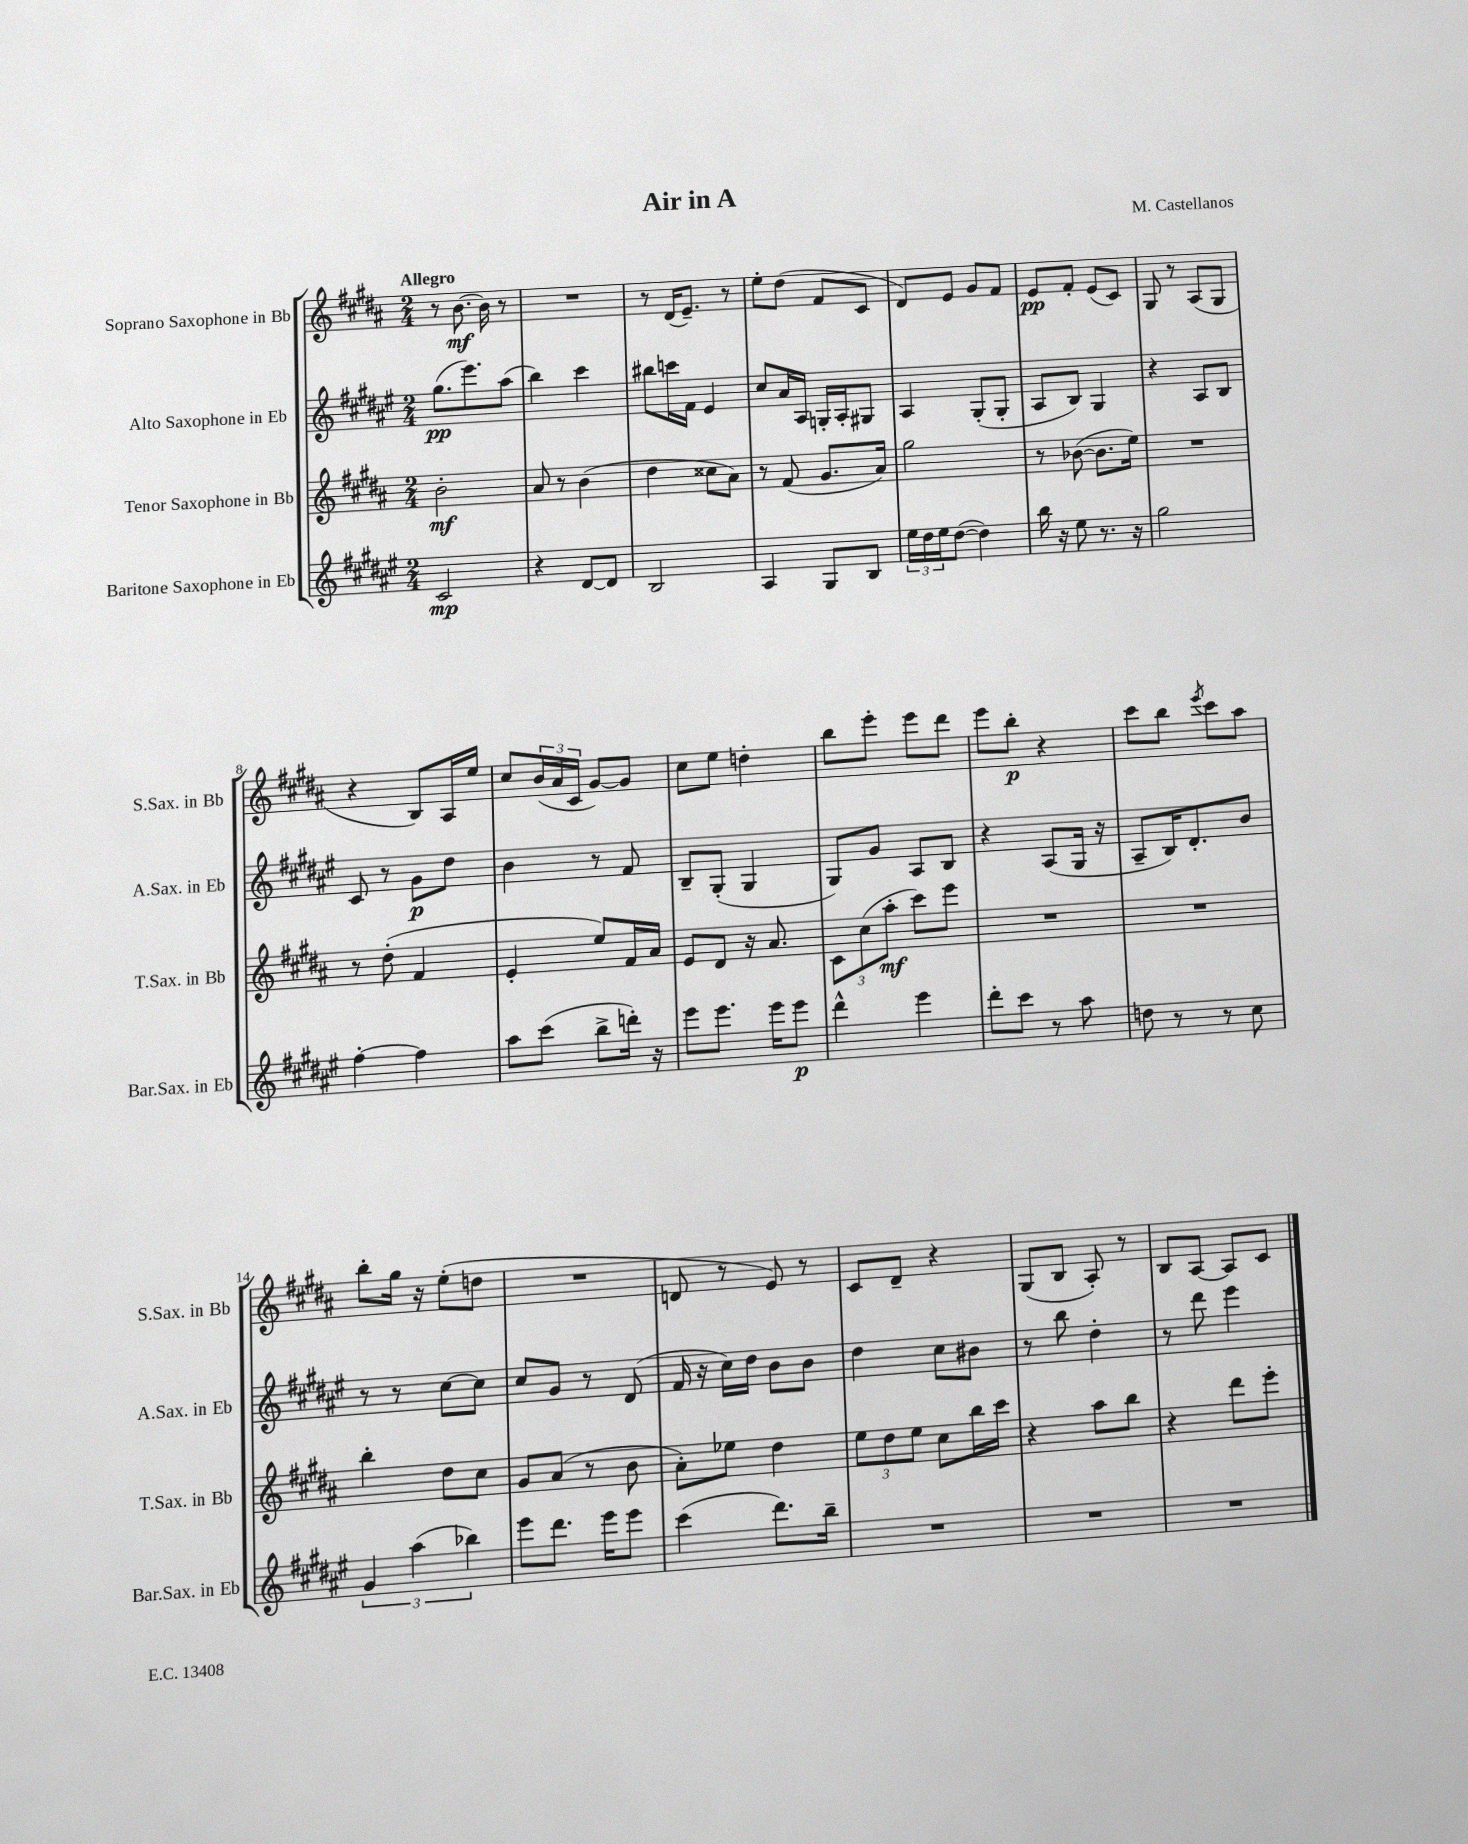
\header { title = "Air in A" composer = "M. Castellanos" }
<<
\new StaffGroup <<
\new Staff = "s0" \with { instrumentName = "Soprano Saxophone in Bb" shortInstrumentName = "S.Sax. in Bb" } {
    \clef treble \key b \major \numericTimeSignature \time 2/4 \tempo "Allegro"
    r8 b'8.~\mf b'16 r8 |
    R2 |
    r8 dis'16( e'8.--) r8 |
    e''8-. dis''8( fis'8 cis'8 |
    dis'8) e'8 gis'8 fis'8 |
    e'8\pp fis'8-. e'8( cis'8) |
    gis8 r8 ais8( gis8 |
    r4 b8) ais16 e''16 |
    cis''8 \tuplet 3/2 { b'16( ais'16 cis'16 } gis'8~) gis'8 |
    cis''8 e''8 d''4-. |
    b''8 e'''8-. e'''8 dis'''8 |
    e'''8 b''8-.\p r4 |
    cis'''8 b''8 \acciaccatura { e'''8 } cis'''8 ais''8 |
    b''8-. gis''16 r16 e''8-.( d''8 |
    R2 |
    d'8 r8 e'8) r8 |
    cis'8 dis'8-- r4 |
    gis8( b8 ais8-.) r8 |
    b8 ais8~ ais8 cis'8 \bar "|." |
}
\new Staff = "s1" \with { instrumentName = "Alto Saxophone in Eb" shortInstrumentName = "A.Sax. in Eb" } {
    \clef treble \key fis \major \numericTimeSignature \time 2/4
    gis''8.\pp( eis'''8.) ais''8( |
    b''4) cis'''4 |
    bis''8 c'''16 fis'16 eis'4 |
    cis''8 ais'16 ais16 g16-. ais16-. gis8 |
    ais4 gis8-.( gis8-. |
    ais8 b8) gis4 |
    r4 ais8 b8 |
    cis'8 r8 gis'8\p dis''8 |
    b'4 r8 fis'8 |
    b8-- gis8-.( gis4 |
    gis8) gis'8 ais8 b8 |
    r4 ais8( gis16 r16 |
    ais8-- b16) dis'8.-. b'8 |
    r8 r8 cis''8~ cis''8 |
    cis''8 gis'8 r8 dis'8( |
    fis'16 r16 cis''16) dis''16 b'8 b'8 |
    dis''4 cis''8 bis'8 |
    r8 b''8 dis''4-. |
    r8 dis'''8 eis'''4 \bar "|." |
}
\new Staff = "s2" \with { instrumentName = "Tenor Saxophone in Bb" shortInstrumentName = "T.Sax. in Bb" } {
    \clef treble \key b \major \numericTimeSignature \time 2/4
    b'2-.\mf |
    ais'8 r8 b'4( |
    dis''4 cisis''8 ais'8) |
    r8 fis'8( gis'8. ais'16) |
    gis''2 |
    r8 bes'8~( bes'8. e''16) |
    R2 |
    r8 dis''8-.( fis'4 |
    e'4-. e''8) fis'16 ais'16 |
    e'8 dis'8 r16 ais'8. |
    \tuplet 3/2 { cis'8 cis''8( ais''8-.\mf } cis'''8) e'''8 |
    R2 |
    R2 |
    b''4-. dis''8 cis''8 |
    gis'8 ais'8( r8 b'8 |
    ais'8-.) ees''8 dis''4 |
    \tuplet 3/2 { e''8 dis''8 e''8 } cis''8 b''16 cis'''16 |
    r4 ais''8 b''8 |
    r4 dis'''8 e'''8-. \bar "|." |
}
\new Staff = "s3" \with { instrumentName = "Baritone Saxophone in Eb" shortInstrumentName = "Bar.Sax. in Eb" } {
    \clef treble \key fis \major \numericTimeSignature \time 2/4
    cis'2\mp |
    r4 dis'8~ dis'8 |
    b2 |
    ais4 gis8 b8 |
    \tuplet 3/2 { eis''16 dis''16 eis''16 } dis''8~( dis''4) |
    b''16 r16 eis''8 r8. r16 |
    gis''2 |
    fis''4~-. fis''4 |
    ais''8 cis'''8( b''8-> d'''16-.) r16 |
    eis'''8 eis'''8. eis'''16 eis'''8\p |
    dis'''4-^ eis'''4 |
    dis'''8-. cis'''8 r8 ais''8 |
    d''8 r8 r8 cis''8 |
    \tuplet 3/2 { gis'4 ais''4( bes''4) } |
    eis'''8 dis'''8. eis'''16 eis'''8 |
    cis'''4( dis'''8.) b''16-- |
    R2 |
    R2 |
    R2 \bar "|." |
}
>>
>>
